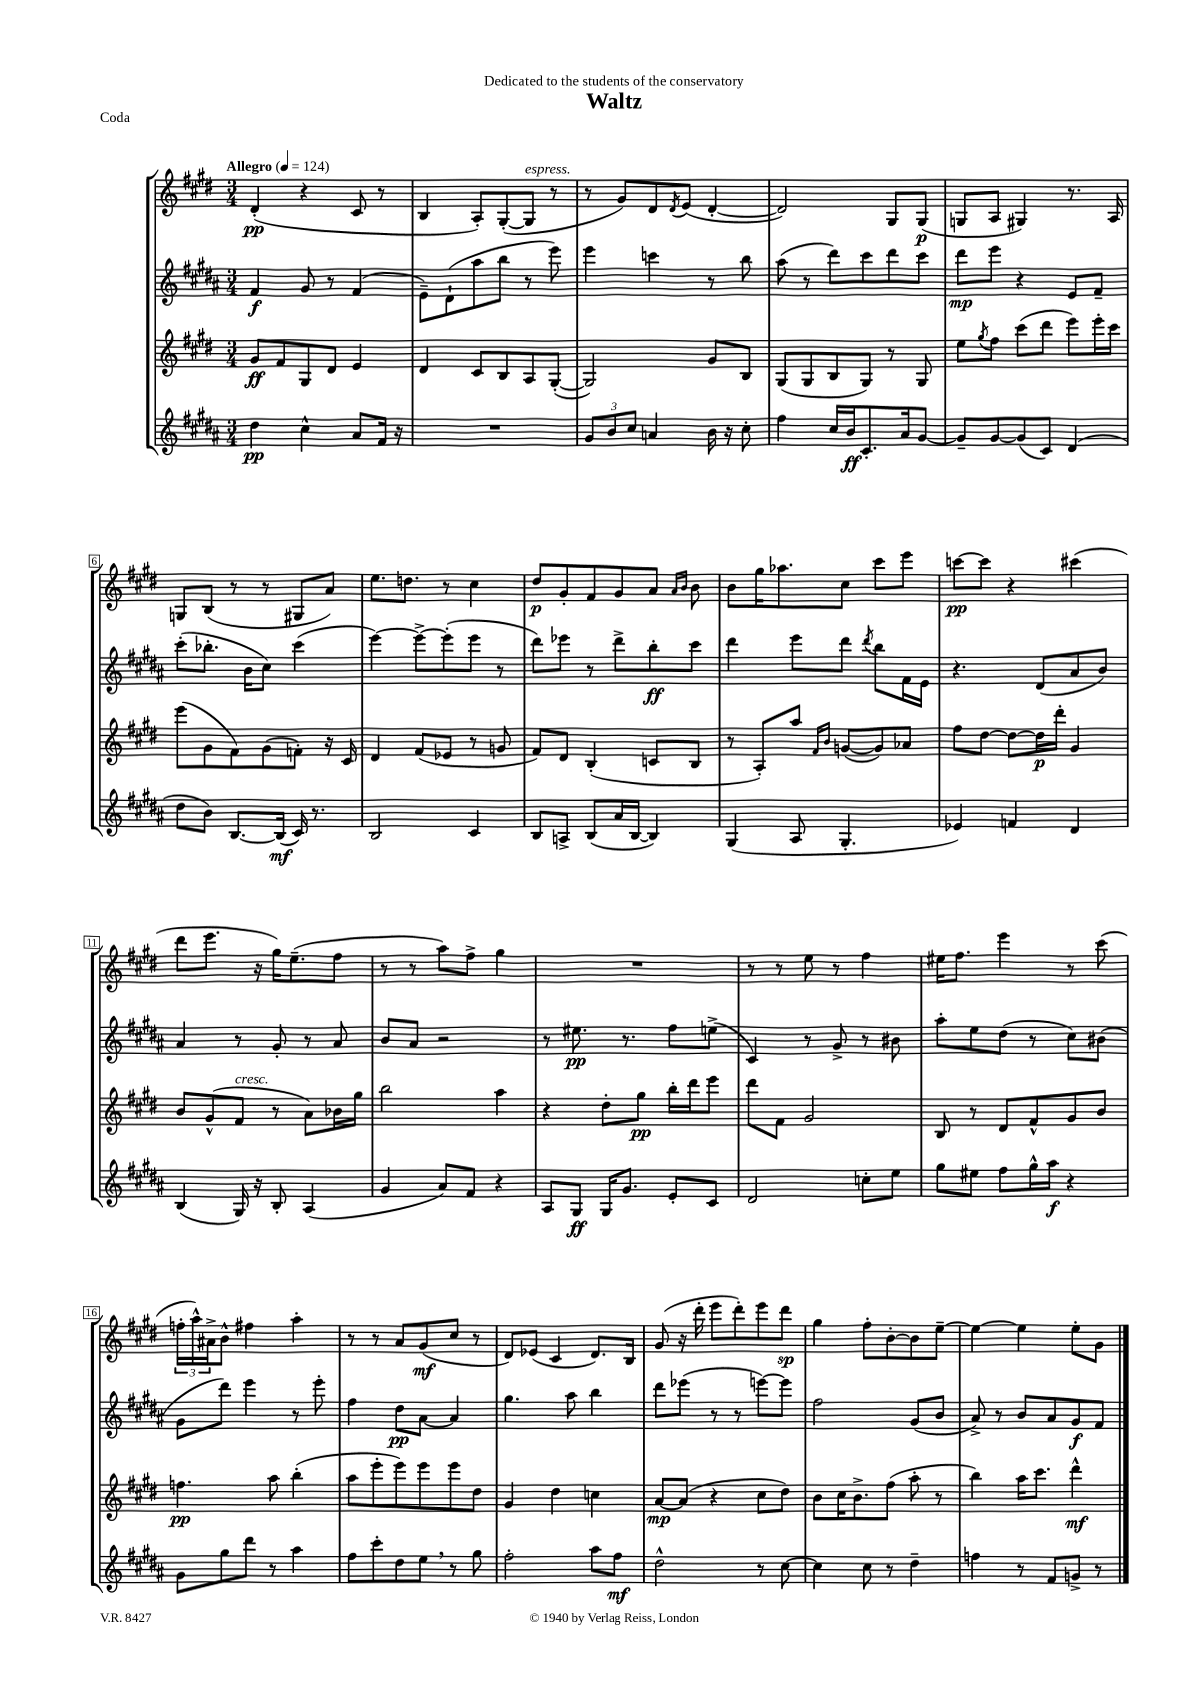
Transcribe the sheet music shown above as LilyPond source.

\header { title = "Waltz" dedication = "Dedicated to the students of the conservatory" piece = "Coda" }
<<
\new StaffGroup <<
\new Staff = "s0" {
    \clef treble \key e \major \numericTimeSignature \time 3/4 \tempo "Allegro" 4 = 124
    dis'4-.\pp( r4 cis'8 r8 |
    b4 a8-.) gis8~-.( gis8^\markup { \italic "espress." } r8 |
    r8 gis'8) dis'8 \acciaccatura { dis'8 } e'8( dis'4~-. |
    dis'2) gis8 gis8\p( |
    g8 a8 gis4) r8. a16 |
    g8 b8( r8 r8 gis8 a'8) |
    e''8. d''8. r8 cis''4 |
    dis''8\p gis'8-. fis'8 gis'8 a'8 \grace { a'16 b'16 } b'8 |
    b'8 gis''16 aes''8. cis''8 cis'''8 e'''8 |
    c'''8~\pp c'''8 r4 cis'''4( |
    dis'''8 e'''8. r16 gis''16) e''8.--( fis''8 |
    r8 r8 a''8) fis''8-> gis''4 |
    R2. |
    r8 r8 e''8 r8 fis''4 |
    eis''16 fis''8. e'''4 r8 cis'''8( |
    \tuplet 3/2 { f''16-. a''16-^) ais'16-> } b'8-^ fis''4 a''4-. |
    r8 r8 a'8 gis'8\mf( cis''8 r8 |
    dis'8) ees'8( cis'4 dis'8.) b16 |
    gis'8( r16 dis'''16-. e'''8 dis'''8-.) e'''8 dis'''8\sp |
    gis''4 fis''8-. b'8~-. b'8 e''8~-- |
    e''4~ e''4 e''8-. gis'8 \bar "|." |
}
\new Staff = "s1" {
    \clef treble \key b \major \numericTimeSignature \time 3/4
    fis'4\f gis'8 r8 fis'4( |
    e'8--) dis'8-!( ais''8 b''8 r8 e'''8) |
    e'''4 c'''4 r8 b''8 |
    ais''8( r8 dis'''8) cis'''8 dis'''8 cis'''8 |
    dis'''8\mp e'''8 r4 e'8 fis'8-- |
    cis'''8-.( bes''8.-. b'16 cis''8) cis'''4( |
    e'''4~) e'''8~-> e'''8-.( e'''8 r8 |
    dis'''8) ees'''8 r8 dis'''8-> b''8-.\ff cis'''8 |
    dis'''4 e'''8 dis'''8 \acciaccatura { dis'''8 } b''8 fis'16 e'16 |
    r4. dis'8( ais'8 b'8) |
    ais'4 r8 gis'8-. r8 ais'8 |
    b'8 ais'8 r2 |
    r8 eis''8.\pp r8. fis''8 e''8->( |
    cis'4) r8 gis'8-> r8 bis'8 |
    ais''8-. e''8 dis''8( r8 cis''8) bis'8( |
    gis'8 dis'''8) e'''4 r8 e'''8-. |
    fis''4 dis''8\pp ais'8~ ais'4 |
    gis''4. ais''8 b''4 |
    dis'''8 ees'''8( r8 r8 e'''8~) e'''8 |
    fis''2 gis'8( b'8 |
    ais'8->) r8 b'8 ais'8 gis'8\f fis'8 \bar "|." |
}
\new Staff = "s2" {
    \clef treble \key e \major \numericTimeSignature \time 3/4
    gis'8\ff fis'8 gis8 dis'8 e'4 |
    dis'4 cis'8 b8 a8 gis8~-.( |
    gis2) gis'8 b8 |
    gis8( gis8 b8 gis8) r8 gis8 |
    e''8 \acciaccatura { gis''8 } fis''8 cis'''8( dis'''8 e'''8) e'''16-. cis'''16 |
    e'''8( gis'8 fis'8) gis'8( f'8-.) r16 cis'16 |
    dis'4 fis'8( ees'8 r8 g'8 |
    fis'8) dis'8 b4-.( c'8 b8 |
    r8 a8-.) a''8 \grace { fis'16 b'16 } g'8~( g'8) aes'8 |
    fis''8 dis''8~ dis''8~ dis''16\p dis'''16-. gis'4 |
    b'8 gis'8-^( fis'8^\markup { \italic "cresc." } r8 a'8) bes'16 gis''16 |
    b''2 a''4 |
    r4 dis''8-. gis''8\pp b''16-. dis'''16 e'''8 |
    dis'''8 fis'8 gis'2 |
    b8 r8 dis'8 fis'8-^ gis'8 b'8 |
    f''4.\pp a''8 b''4-.( |
    a''8 e'''8-. e'''8) e'''8 e'''8 dis''8 |
    gis'4 dis''4 c''4 |
    a'8~\mp a'8( r4 cis''8 dis''8) |
    b'8 cis''16 b'8.-> fis''8( a''8-. r8 |
    b''4) a''16 cis'''8. dis'''4-^\mf \bar "|." |
}
\new Staff = "s3" {
    \clef treble \key b \major \numericTimeSignature \time 3/4
    dis''4\pp cis''4-^ ais'8 fis'16 r16 |
    R2. |
    \tuplet 3/2 { gis'8 b'8 cis''8 } a'4 b'16 r16 cis''8-. |
    fis''4 cis''16 b'16\ff cis'8.-. ais'16 gis'8~ |
    gis'8-- gis'8~ gis'8( cis'8) dis'4( |
    dis''8 b'8) b8.~ b16\mf( cis'16) r8. |
    b2 cis'4 |
    b8 a8-> b8( ais'16 b16~ b4) |
    gis4( ais8 gis4.-. |
    ees'4) f'4 dis'4 |
    b4( gis16) r16 b8-. ais4( |
    gis'4 ais'8) fis'8 r4 |
    ais8 gis8\ff gis16 gis'8. e'8-. cis'8 |
    dis'2 c''8-. e''8 |
    gis''8 eis''8 fis''8 gis''16-^ ais''16\f r4 |
    gis'8 gis''8 dis'''8 r8 ais''4 |
    fis''8 cis'''8-. dis''8 e''8 \breathe r8 gis''8 |
    fis''2-. ais''8 fis''8\mf |
    dis''2-^ r8 cis''8~ |
    cis''4 cis''8 r8 dis''4-- |
    f''4 r8 fis'8 g'8-> r8 \bar "|." |
}
>>
>>
\layout { \context { \Score \override BarNumber.stencil = #(make-stencil-boxer 0.1 0.3 ly:text-interface::print) } }
